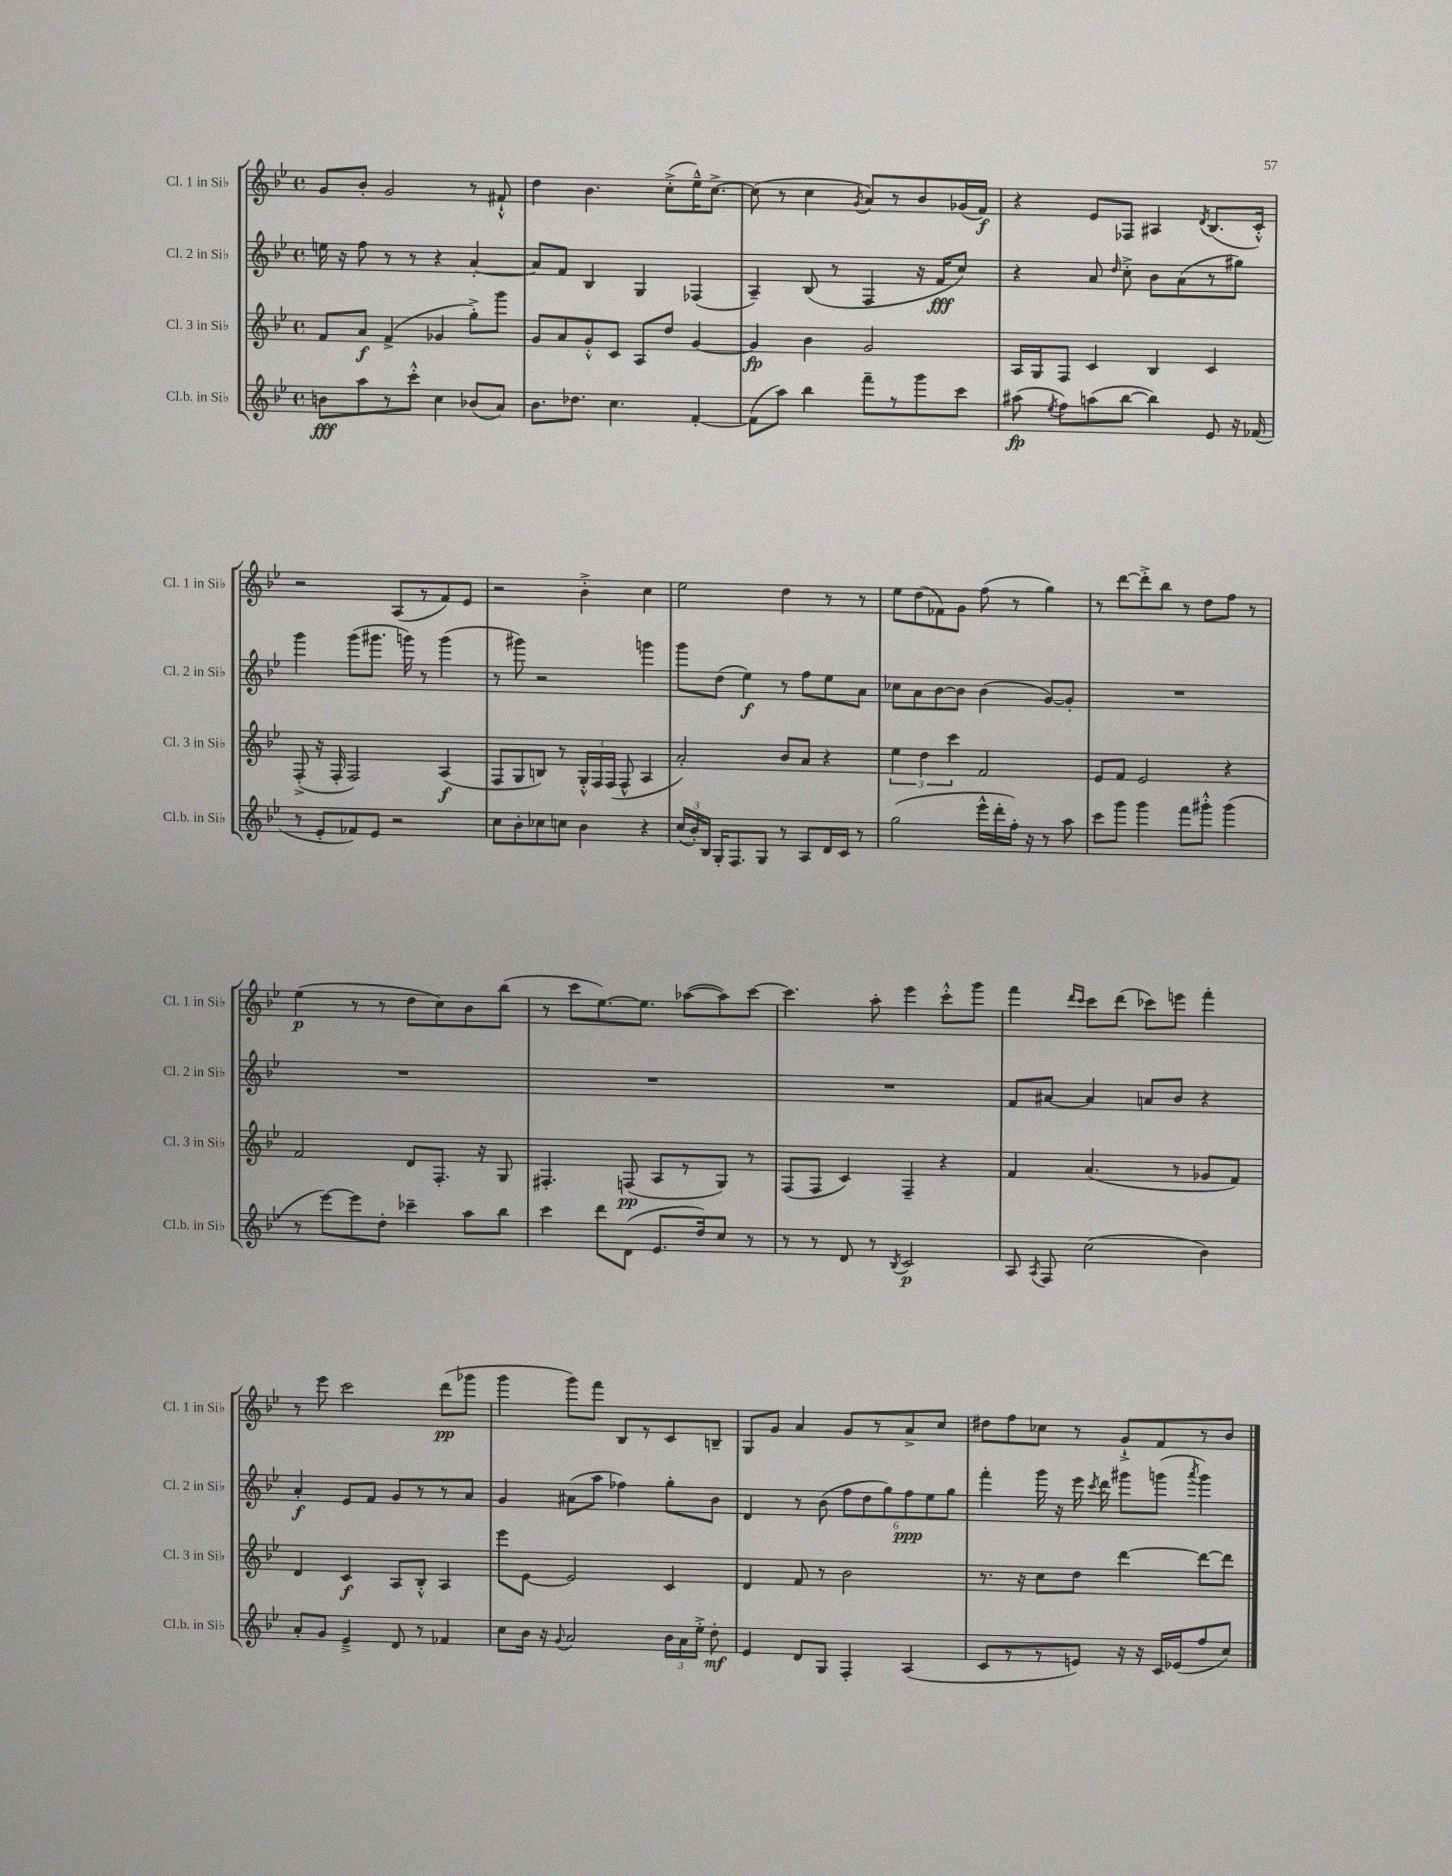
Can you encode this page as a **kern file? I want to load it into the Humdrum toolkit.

**kern	**kern	**kern	**kern
*staff4	*staff3	*staff2	*staff1
*clefG2	*clefG2	*clefG2	*clefG2
*k[b-e-]	*k[b-e-]	*k[b-e-]	*k[b-e-]
*M4/4	*M4/4	*M4/4	*M4/4
*met(c)	*met(c)	*met(c)	*met(c)
8b	8f	16ee	8g
.	.	16r	.
8aa	8a	8ff	8b-'
8r	(4f^	8r	2g
8ccc'^^	.	8r	.
4cc	4g-	4r	.
(8b-	8gg'^)	[4a'	8r
8a)	8ggg	.	8f#`^^
=	=	=	=
8.b-	8g	8a]	4dd
.	8a	8f	.
8.dd-	.	.	.
.	8g'^^	4B-	4.b-
4.cc	8c	.	.
.	8A	4G	.
.	8dd	.	(8cc'^
[4f'	[4g	(4F-	16ee-~^^)
.	.	.	[8.cc^
=	=	=	=
(8f]	4g]	4A~)	(8cc]
8aa)	.	.	8r
4bb-	4b-	(8B-	4cc
.	.	8r	.
.	.	.	8qg
8fff~	2g	4F	8a)
8r	.	.	8r
8ggg	.	16r	8b-
.	.	16f	.
8ccc	.	8cc)	(16g-
.	.	.	16f)
=	=	=	=
(8aa#	16A	4r	4r
.	16G	.	.
8qee-	.	.	.
8ff)	8F	.	.
(8aa	4c	8a	8e-
.	.	16qqdd	.
[8bb-	.	8cc'^	8F-
4bb-])	4B-	8b-	4A#
.	.	(8a	.
.	.	.	8qd
8e-	4c	8r	(8.B-
16r	.	8gg#)	.
(16f-	.	.	16c'^^)
=	=	=	=
8r	(8F'^	4ggg	2r
8e-'	16r	.	.
.	16F'	.	.
8f-)	2F)	(8ggg	.
8e-	.	8.ggg#	.
2r	.	.	(8A
.	.	16ggg)	.
.	.	8r	8r
.	(4A	(4ggg	8f)
.	.	.	8e-
=	=	=	=
8cc	8F	8r	2r
8b-'	8G	8ggg#)	.
8cc-	8B)	2r	.
8cc	8r	.	.
4b-	24G'^^	.	4b-'^
.	24F	.	.
.	(24F	.	.
.	8F^^	.	.
4r	4A	4ggg	4cc
=	=	=	=
(24cc	2a')	8ggg	2ee-
24b-')	.	.	.
24B-	.	.	.
16G'	.	(8dd	.
8.F	.	.	.
.	.	4ee-)	.
8G	.	.	.
8r	8b-	8r	4dd
8A	8a	8ff	.
16d	4r	8ee-	8r
16c	.	.	.
8r	.	8a	8r
=	=	=	=
(2gg	6ee-	8cc-	8ee-
.	.	8a	(8dd
.	6dd	.	.
.	.	[8b-	8f-)
.	6ccc	.	.
.	.	8b-]	8g
16eee-^^	2f	(4b-	(8ff
16ddd'	.	.	.
16ff')	.	.	8r
16r	.	.	.
8r	.	[8g)	4gg)
8aa	.	8g']	.
=	=	=	=
8ccc	8e-	1r	8r
8ggg	8f	.	[8ddd
4ggg	2e-	.	8ddd'^]
.	.	.	8bb-
8fff	.	.	8r
8ggg#'^^	.	.	8dd
(4ggg#	4r	.	8ff
.	.	.	8r
=	=	=	=
8r	2f	1r	(4ee-
[8eee-)	.	.	.
8eee-]	.	.	8r
8dd'	.	.	8r
4ccc-~	8d	.	8dd
.	8.F'	.	8cc)
8aa	.	.	8b-
.	16r	.	.
8bb-	8G	.	(8bb-
=	=	=	=
4ccc	4.F#'	1r	8r
.	.	.	8ccc
8ddd	.	.	[8.ee-)
(8d	(8F	.	.
.	.	.	8.ee-]
8.e-	8A	.	.
.	8r	.	([8aa-
16dd)	.	.	.
8cc	8G)	.	8aa-])
8r	8r	.	[8ccc
=	=	=	=
8r	(8F	1r	4.ccc]
8r	8F	.	.
8d	4c)	.	.
8r	.	.	8aa'
8qB-	.	.	.
2c	4F~	.	4eee-
.	4r	.	8ccc'^^
.	.	.	8ggg
=	=	=	=
8A	4f	8f	4fff
8qA	.	.	.
8F	.	[8a#	.
.	.	.	16qqddd
.	.	.	16qqccc
(2cc	(4.a	4a#]	8ccc
.	.	.	(8ddd
.	.	8a	8ccc-)
.	8r	8b-	8eee
4b-)	8g-	4r	4fff'
.	8f)	.	.
=	=	=	=
8a'	4d	4a'	8r
8g	.	.	8eee-
4e-~^	4c	8e-	2ccc
.	.	8f	.
8d	8A	8g	.
8r	8B-'^^	8r	.
4f-	4A	8r	(8ddd
.	.	8a	8ggg-
=	=	=	=
8cc	8eee-	4g	4ggg
16b-	[8e-	.	.
16r	.	.	.
8qqg	.	.	.
2a	2e-]	(8a#	8ggg)
.	.	8aa	8fff
.	.	4ff-)	8B-
.	.	.	8r
24b-	4c	8gg'	8c
24a	.	.	.
24ee-'^	.	.	.
8dd'	.	8b-	8B~
=	=	=	=
4e-	4d	4d	8G
.	.	.	8g
8d	8f	8r	4a
8G	8r	(8b-	.
4F'	2b-	12ff	8g
.	.	12dd	.
.	.	.	8r
.	.	12gg)	.
(4A	.	12ff	8a^
.	.	12ee-	.
.	.	.	8cc
.	.	12gg	.
=	=	=	=
8c	8.r	4fff'	8dd#
8r	.	.	8ff
.	16r	.	.
8r	8cc	16ggg	8cc-
.	.	16r	.
8e)	8dd	16eee-	8r
.	.	8qccc	.
.	.	16ddd	.
16r	[4ddd	8ggg#	8g`^
16r	.	.	.
16c	.	(8ggg	8f
(16e-	.	.	.
.	.	8qaaa	.
8ff	8ddd_	4ggg)	8r
8cc)	8ddd]	.	8b-
==	==	==	==
*-	*-	*-	*-
